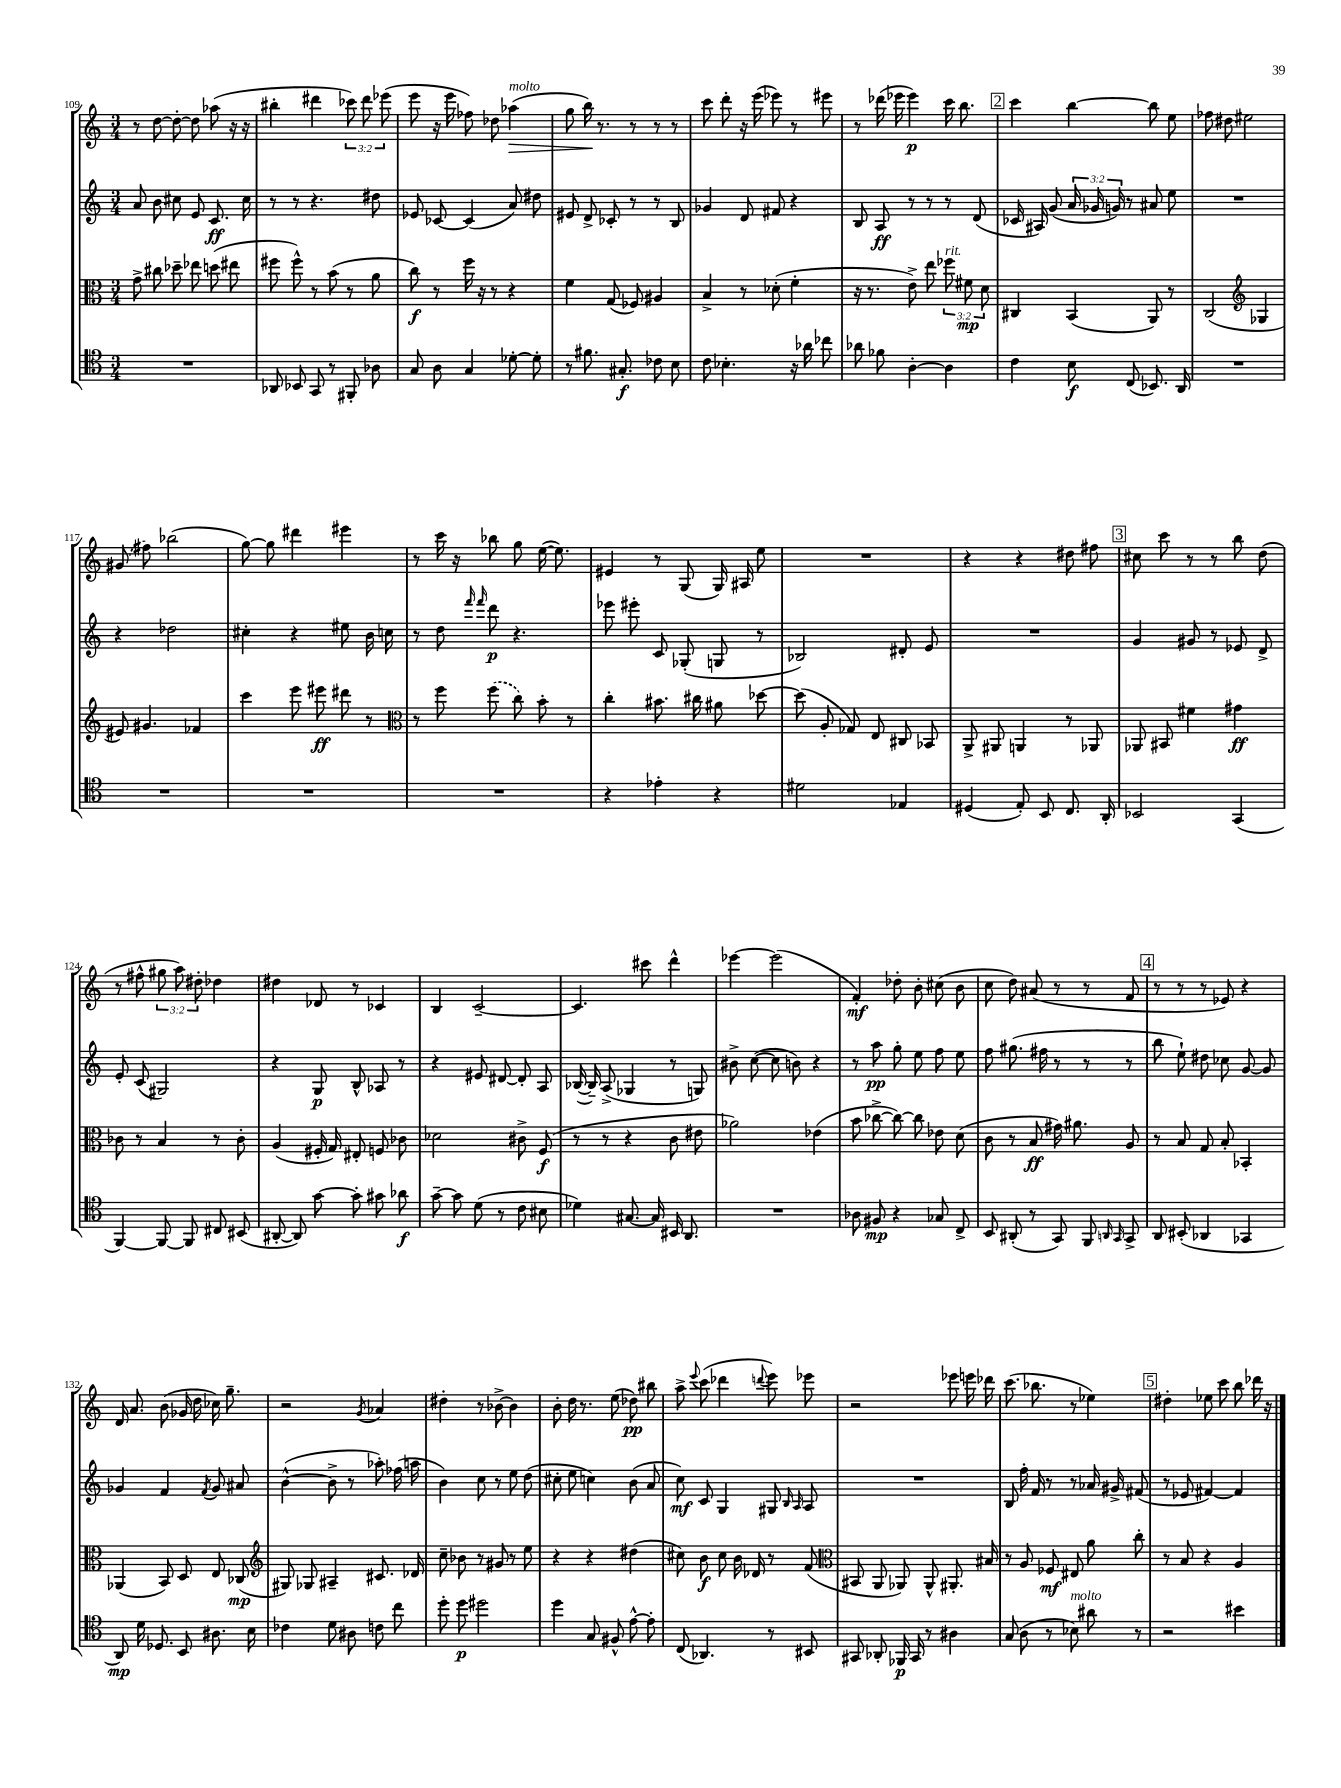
<<
\new StaffGroup <<
\new Staff = "s0" {
    \clef treble \key c \major \numericTimeSignature \time 3/4 \override Staff.TupletNumber.text = #tuplet-number::calc-fraction-text
    \autoBeamOff r8 d''8~ d''8~-. d''8 aes''8( r16 r16 |
    bis''4-. dis'''4 \tuplet 3/2 { ces'''8) dis'''8 ees'''8( } |
    e'''8 r16 e'''16 fes''8) des''8 aes''4\>^\markup { \italic "molto" }( |
    g''8 b''16\!) r8. r8 r8 r8 |
    c'''8 d'''8-. r16 e'''16( ees'''8) r8 eis'''8 |
    r8 des'''16( ees'''16 ees'''4\p) c'''16 b''8. |
    \mark \markup { \box "2" } c'''4 b''4~ b''8 e''8 |
    fes''8 dis''8 eis''2 |
    \once \slurDashed gis'8( fis''8) bes''2( |
    g''8~) g''8 dis'''4 eis'''4 |
    r8 c'''16 r16 bes''8 g''8 e''16~( e''8.) |
    eis'4 r8 g8( g16) ais16 e''8 |
    R2. |
    r4 r4 dis''8 fis''8 |
    \mark \markup { \box "3" } cis''8 c'''8 r8 r8 b''8 d''8( |
    r8 fis''8-^ \tuplet 3/2 { gis''8 a''8) dis''8-. } des''4 |
    dis''4 des'8 r8 ces'4 |
    b4 c'2~-- |
    c'4. cis'''8 d'''4-^ |
    ees'''4~ ees'''2( |
    f'4-.\mf) des''8-. b'8-. cis''8( b'8 |
    c''8 d''8) ais'8( r8 r8 f'8 |
    \mark \markup { \box "4" } r8 r8 r8 ees'8) r4 |
    d'16 a'8. b'8( ges'16 d''16 ces''16) g''8.-- |
    r2 \acciaccatura { g'8 } aes'4 |
    dis''4-. r8 bes'8~-> bes'4 |
    b'8-. d''16 r8. e''8( des''8\pp) bis''8 |
    a''8-> \appoggiatura { e'''8 } c'''8( des'''4 \appoggiatura { d'''8 } e'''8) ees'''8 |
    r2 ees'''8 e'''16 des'''16 |
    c'''8.( bes''8. r8 ees''4) |
    \mark \markup { \box "5" } dis''4-. ees''8 c'''8 b''8 des'''16 r16 \bar "|." |
}
\new Staff = "s1" {
    \clef treble \key c \major \numericTimeSignature \time 3/4 \override Staff.TupletNumber.text = #tuplet-number::calc-fraction-text
    \autoBeamOff a'8 b'8 cis''8 e'8 c'8.\ff cis''16 |
    r8 r8 r4. dis''8 |
    ees'8 ces'8~ ces'4( a'8) dis''8 |
    eis'8 d'8-> ces'8-. r8 r8 b8 |
    ges'4 d'8 fis'8 r4 |
    b8 a8\ff r8 r8 r8 d'8( |
    \mark \markup { \box "2" } ces'16 ais16) g'8( \tuplet 3/2 { a'16 ges'16 g'16) } r8 ais'8 e''8 |
    R2. |
    r4 des''2 |
    cis''4-. r4 eis''8 b'16 c''16 |
    r8 d''8 \grace { f'''16 f'''16 } d'''8\p r4. |
    ees'''8 eis'''8-. c'8 ges8-.( g8 r8 |
    bes2) dis'8-. e'8 |
    R2. |
    \mark \markup { \box "3" } g'4 gis'8 r8 ees'8 d'8-> |
    e'8-. c'8( gis2) |
    r4 g8\p b8-^ aes8 r8 |
    r4 eis'8 dis'8~ dis'8-. a8 |
    bes16~( bes16--) a8->( ges4 r8 g8) |
    bis'8-> c''8~( c''8 b'8) r4 |
    r8 a''8\pp g''8-. e''8 f''8 e''8 |
    f''8 gis''8.( fis''16 r8 r8 r8 |
    \mark \markup { \box "4" } b''8 e''8-!) dis''8 ces''8 g'8~ g'8 |
    ges'4 f'4 \acciaccatura { f'8 } ges'8 ais'8 |
    b'4~-^( b'8-> r8 aes''8-.) fes''16( a''16 |
    b'4) c''8 r8 e''8 d''8( |
    cis''8-. e''8 c''4) b'8( a'8 |
    c''8\mf) c'8 g4 gis8 \grace { b16 a16 } a8 |
    R2. |
    b8 f''16-. f'16 r8 r8 aes'16 gis'16-> fis'8( |
    \mark \markup { \box "5" } r8 ees'8 fis'4~) fis'4 \bar "|." |
}
\new Staff = "s2" {
    \clef alto \key c \major \numericTimeSignature \time 3/4 \override Staff.TupletNumber.text = #tuplet-number::calc-fraction-text
    \autoBeamOff g'8-> cis''8 des''8-- ees''8 d''8( eis''8 |
    fis''8 fis''8-^) r8 b'8( r8 a'8 |
    c''8\f) r8 f''16 r16 r8 r4 |
    f'4 g8( fes8) ais4 |
    b4-> r8 des'8-.( f'4-. |
    r16 r8. e'8->) e''8 \tuplet 3/2 { fes''8^\markup { \italic "rit." } fis'8\mp d'8 } |
    \mark \markup { \box "2" } cis4 b,4( a,8) r8 |
    c2( \clef treble ges4 |
    eis'8) gis'4. fes'4 |
    c'''4 e'''8 eis'''8\ff dis'''8 r8 |
    \clef alto r8 f''8 \once \slurDashed f''8( c''8) b'8-. r8 |
    c''4-. bis'8. cis''16 ais'8 des''8~ |
    des''8( a8-. ges8) e8 cis8 bes,8 |
    a,8-> ais,8 a,4 r8 aes,8 |
    \mark \markup { \box "3" } aes,8 bis,8 fis'4 gis'4\ff |
    ces'8 r8 b4 r8 ces'8-. |
    a4( fis16-. g16) eis8-. f8 ces'8 |
    des'2 cis'8-> f8\f( |
    r8 r8 r4 c'8 eis'8 |
    aes'2) ees'4( |
    b'8 ces''8~-> ces''8~) ces''8 ees'8 d'8( |
    c'8 r8 b8\ff gis'16) ais'8. a8 |
    \mark \markup { \box "4" } r8 b8 g8 b8-. bes,4-. |
    aes,4( b,8) d8 e8 ces8\mp( |
    \clef treble gis8) ges8 ais4-- cis'8. des'16 |
    c''8-- bes'8 r8 gis'8 r8 e''8 |
    r4 r4 dis''4( |
    cis''8) b'8\f cis''8 b'16 des'16 r8 f'8( |
    \clef alto bis,8 a,8 aes,8) aes,8-^ ais,8.-. bis16 |
    r8 a8 fes8\mf eis8 a'8 c''8-. |
    \mark \markup { \box "5" } r8 b8 r4 a4 \bar "|." |
}
\new Staff = "s3" {
    \clef tenor \key c \major \numericTimeSignature \time 3/4
    \autoBeamOff R2. |
    aes,8 bes,8 g,8 r8 fis,8-. aes8 |
    g8 a8 g4 des'8~-. des'8-. |
    r8 fis'8. gis8.-.\f ces'8 b8 |
    c'8 bes4.-. r16 aes'16 ces''8 |
    aes'8 fes'8 a4~-. a4 |
    \mark \markup { \box "2" } c'4 b8\f c8( bes,8.) a,16 |
    R2. |
    R2. |
    R2. |
    R2. |
    r4 ees'4-. r4 |
    dis'2 ees4 |
    dis4( e8-.) b,8 c8. a,16-. |
    \mark \markup { \box "3" } bes,2 g,4( |
    f,4~) f,8~ f,8 cis8 bis,8( |
    ais,8~-. ais,8) g'8~ g'8-. gis'8 aes'8\f |
    g'8~-- g'8 d'8( r8 c'8 bis8 |
    des'4) gis8.~ gis16 bis,16 a,8. |
    R2. |
    aes8 fis8\mp r4 ges8 c8-> |
    b,8 ais,8-.( r8 g,8) f,8 \grace { a,16 g,16 } g,8-> |
    \mark \markup { \box "4" } a,8 bis,8-.( aes,4 ges,4 |
    a,8\mp) d'16 des8. b,8 ais8. b16 |
    ces'4 d'8 ais8 c'8 c''8 |
    d''8-. d''8\p dis''2 |
    d''4 g8 fis8-^ e'8~-^ e'8-. |
    c8( aes,4.) r8 bis,8 |
    gis,8 aes,8-. fes,16\p gis,16 r8 ais4 |
    g8( a8 r8 bes8^\markup { \italic "molto" }) ais'8 r8 |
    \mark \markup { \box "5" } r2 bis'4 \bar "|." |
}
>>
>>
\layout { \context { \Score currentBarNumber = #109 } }
